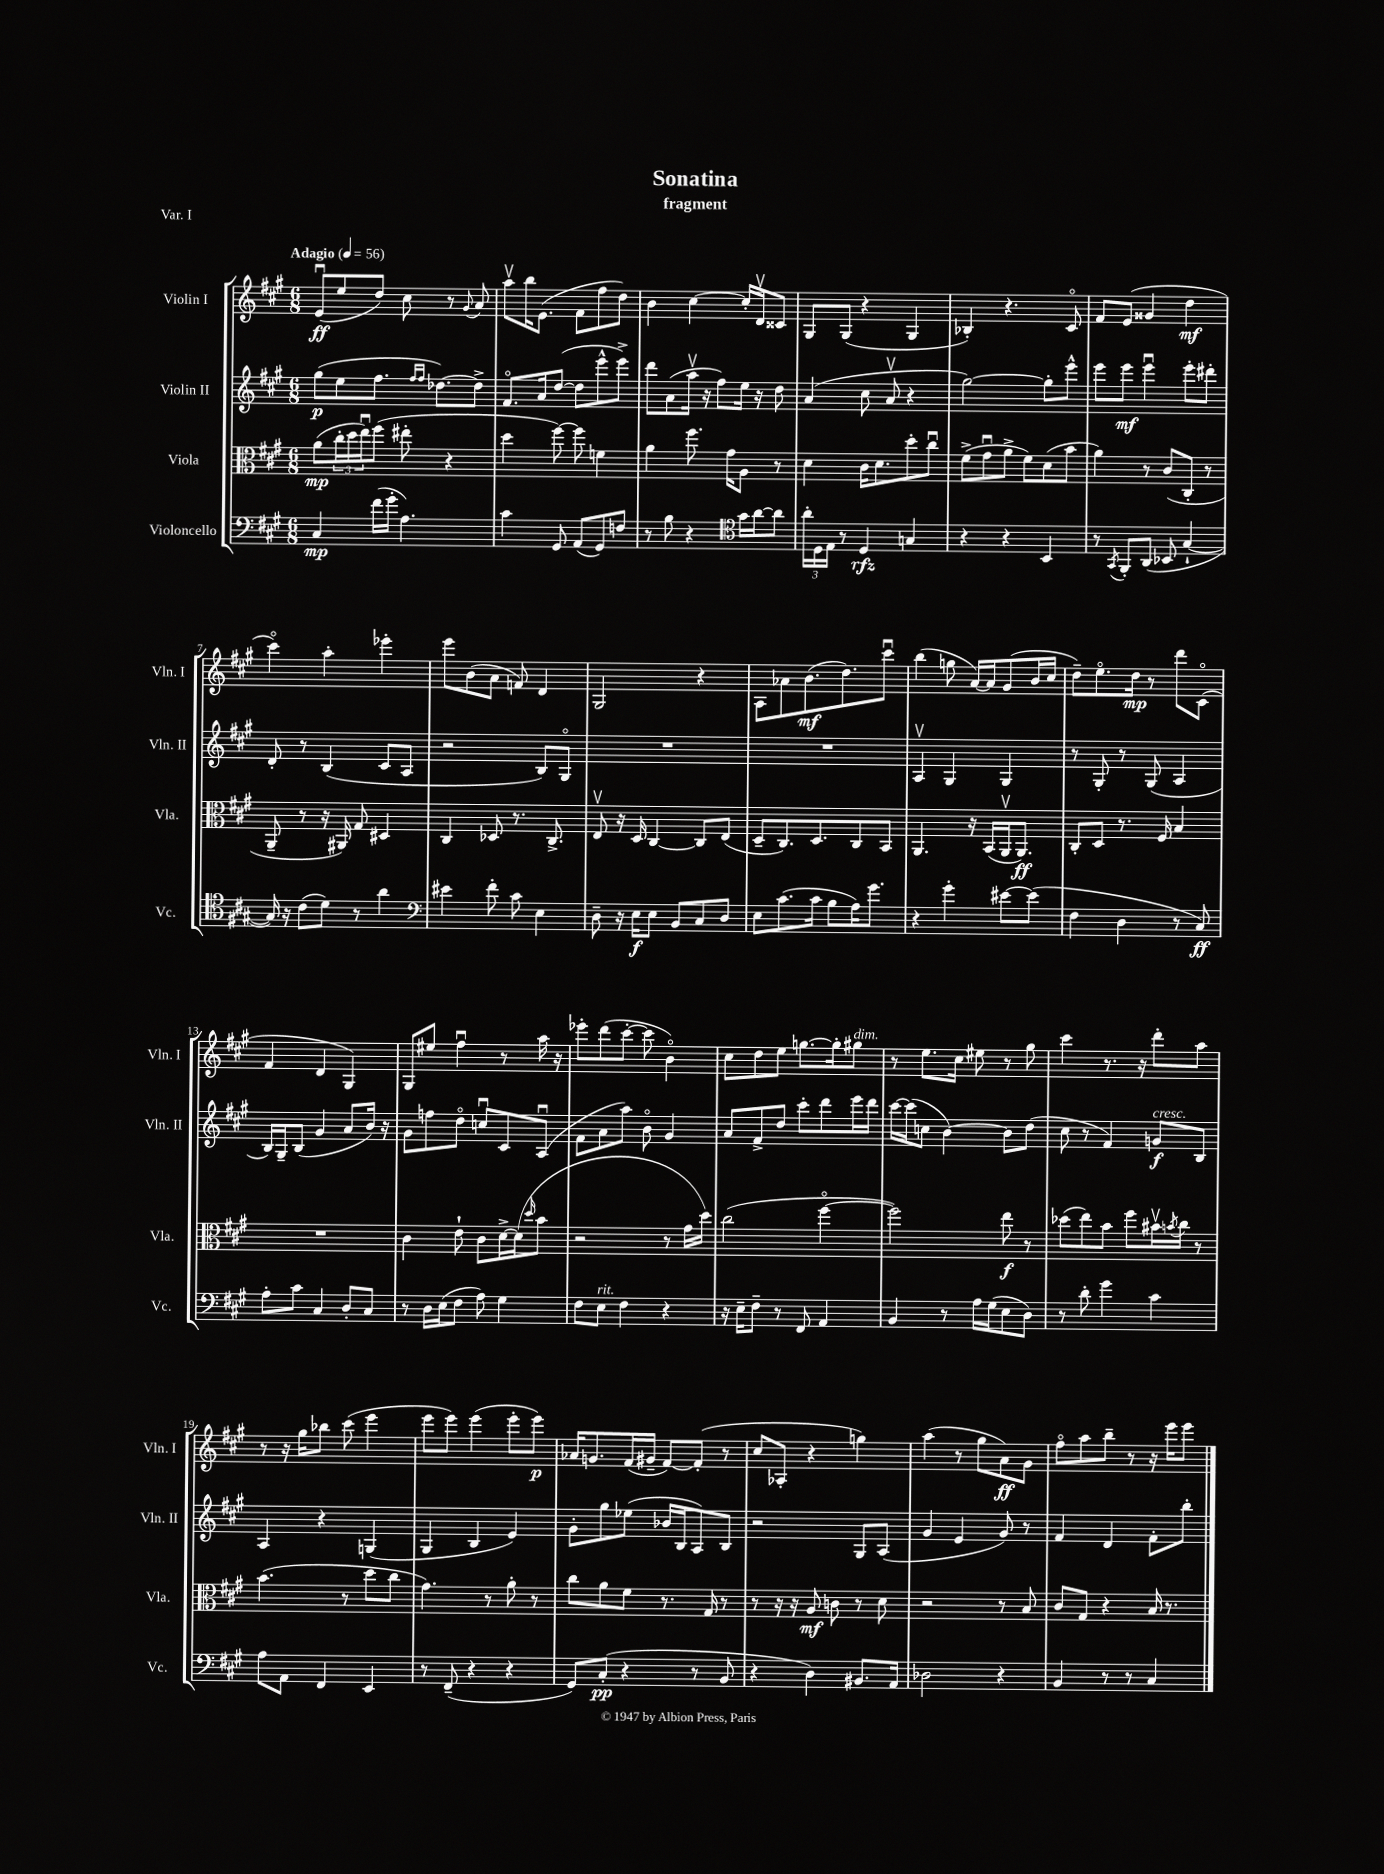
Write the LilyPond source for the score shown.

\header { title = "Sonatina" subtitle = "fragment" piece = "Var. I" }
<<
\new StaffGroup <<
\new Staff = "s0" \with { instrumentName = "Violin I" shortInstrumentName = "Vln. I" } {
    \clef treble \key a \major \numericTimeSignature \time 6/8 \tempo "Adagio" 4 = 56
    e'8\downbow\ff( e''8 d''8) cis''8 r8 \appoggiatura { gis'8 } a'8 |
    a''8\upbow b''16 e'8.( fis'8 fis''8 d''8) |
    b'4 cis''4~ cis''16-. d'16\upbow cisis'8 |
    gis8 gis8( r4 gis4 |
    bes4-.) r4. cis'8\flageolet |
    fis'8 e'8( gisis'4 d''4\mf |
    cis'''4\flageolet) a''4-. ees'''4-. |
    e'''8 b'8( a'8 f'8) d'4 |
    gis2 r4 |
    a8 aes'8 b'8.\mf( d''8.) cis'''8\downbow |
    b''4( g''8 a'16~) a'16 gis'8( b'16 cis''16 |
    d''8--) e''8.\flageolet d''16\mp r8 d'''8 cis'8\flageolet( |
    fis'4 d'4 gis4) |
    gis8 eis''8 fis''4\downbow r8 a''16 r16 |
    ees'''8-. d'''8( cis'''8~-. cis'''8 b'4\flageolet) |
    cis''8 d''8 e''8 g''8.~ g''16-. gis''8^\markup { \italic "dim." } |
    r8 e''8. cis''16 eis''8 r8 gis''8 |
    cis'''4 r8. r16 d'''8-. a''8 |
    r8 r16 gis''16 bes''8 cis'''8( e'''4 |
    e'''8 e'''8) e'''4( e'''8-. e'''8\p) |
    aes'16 g'8. fis'16( gis'16-- fis'8~) fis'8-.( r8 |
    cis''8 aes8-. r4 g''4) |
    a''4( r8 gis''8 a'8\ff) gis'8 |
    fis''8\flageolet a''8 b''8-- r8 r16 e'''16 e'''8 \bar "|." |
}
\new Staff = "s1" \with { instrumentName = "Violin II" shortInstrumentName = "Vln. II" } {
    \clef treble \key a \major \numericTimeSignature \time 6/8
    gis''8\p( e''8 fis''8. \grace { fis''16 fis''16 } des''8.~) des''8-> |
    fis'8.\flageolet a'16 d''8~( d''8 e'''8-^ e'''8->) |
    d'''8 a'8( a''16\upbow r16 fis''8) e''16 r16 d''8 |
    a'4( cis''8 a'8\upbow r4 |
    gis''2~) gis''8-. e'''8-^ |
    e'''8 e'''8\mf e'''4\downbow e'''8-. dis'''8-. |
    d'8-. r8 b4( cis'8 a8 |
    r2 b8) gis8\flageolet |
    R2. |
    R2. |
    a4\upbow gis4 gis4 |
    r8 gis8-. r8 gis8( a4 |
    b16) gis16-- b8( gis'4 a'8 b'16) r16 |
    gis'8 f''8 d''8\flageolet c''8\downbow cis'8 a8\downbow( |
    fis'8 a'8 a''8) b'8\flageolet gis'4 |
    a'8 fis'8-> d''8 cis'''8-. d'''8 e'''16 d'''16 |
    cis'''16~ cis'''16( c''8 b'4~) b'8 d''8( |
    cis''8 r8 fis'4) g'8\f^\markup { \italic "cresc." } b8 |
    a4 r4 g4( |
    gis4 b4 e'4) |
    gis'8-. gis''8 ees''8( bes'16 b16 a8) b8 |
    r2 gis8 a8( |
    gis'4 e'4 gis'8) r8 |
    fis'4 d'4 fis'8-. b''8-. \bar "|." |
}
\new Staff = "s2" \with { instrumentName = "Viola" shortInstrumentName = "Vla." } {
    \clef alto \key a \major \numericTimeSignature \time 6/8
    a'8\mp( \tuplet 3/2 { cis''16-. d''16 e''16\downbow) } fis''8( eis''8-. r4 |
    d''4 fis''8~) fis''8 f'4 |
    a'4 fis''8. gis'16 a8 r8 |
    d'4 cis'16 d'8. d''8-. cis''8\downbow |
    fis'8->( gis'8\downbow a'8-> fis'8) d'8( b'8 |
    a'4) r8 cis'8( cis8-. r8 |
    a,8-- r8 r16 ais,16) gis8 dis4 |
    cis4 des8 r8. cis8.-> |
    e8\upbow r16 d16 cis4~ cis8 e8( |
    d8-- cis8.) d8. cis8 b,8 |
    a,4. r16 b,16( a,16\upbow a,8.\ff) |
    cis8-. d8 r8. fis16 b4 |
    R2. |
    cis'4 e'8-! cis'8 d'16~-> d'16( \grace { d''16 } b'8 |
    r2 r8 gis'16 d''16) |
    cis''2( fis''4~\flageolet |
    fis''2) e''8\f r8 |
    des''8( e''8) b'8 fis''8 bis'16\upbow \acciaccatura { b'8 } cis''16 r8 |
    b'4.( r8 d''8 cis''8 |
    gis'4.) r8 a'8-. r8 |
    cis''8 a'8 fis'8 r8. gis16 r8 |
    r8 r16 r16 a8\mf c'8 r8 d'8 |
    r2 r8 b8 |
    cis'8 gis8 r4 b16 r8. \bar "|." |
}
\new Staff = "s3" \with { instrumentName = "Violoncello" shortInstrumentName = "Vc." } {
    \clef bass \key a \major \numericTimeSignature \time 6/8
    cis4\mp fis'16( gis'16-. a4.) |
    cis'4 gis,8 a,8( gis,8) f8 |
    r8 b8 r4 \clef tenor gis'16 a'16~ a'8 |
    \tuplet 3/2 { a'16-. d16 e16 } r8 d4\rfz g4 |
    r4 r4 b,4 |
    r8 \acciaccatura { gis,8 } fis,8-. a,8( bes,8 gis4~-! |
    gis16) r16 cis'8( d'8) r8 a'4 |
    \clef bass eis'4 fis'8-. cis'8 e4 |
    d8-- r16 e16\f e8 b,8 cis8 d8 |
    e8 cis'8.( cis'16 b8 a16) gis'8. |
    r4 gis'4-. eis'8~ eis'8( |
    fis4 d4 r8 cis8\ff) |
    a8-. cis'8 cis4 d8-. cis8 |
    r8 d16 e16( fis8 a8) gis4 |
    fis8 e8^\markup { \italic "rit." } fis4 r4 |
    r16 e16-- fis8-- r8 fis,8 a,4 |
    b,4 r8 a16 gis16( e8 d8) |
    r8 d'8-. gis'4 cis'4 |
    a8 a,8 fis,4 e,4 |
    r8 fis,8--( r4 r4 |
    gis,8) cis8-.\pp( r4 r8 b,8 |
    r4 d4) bis,8. a,16 |
    des2 r4 |
    b,4 r8 r8 cis4 \bar "|." |
}
>>
>>
